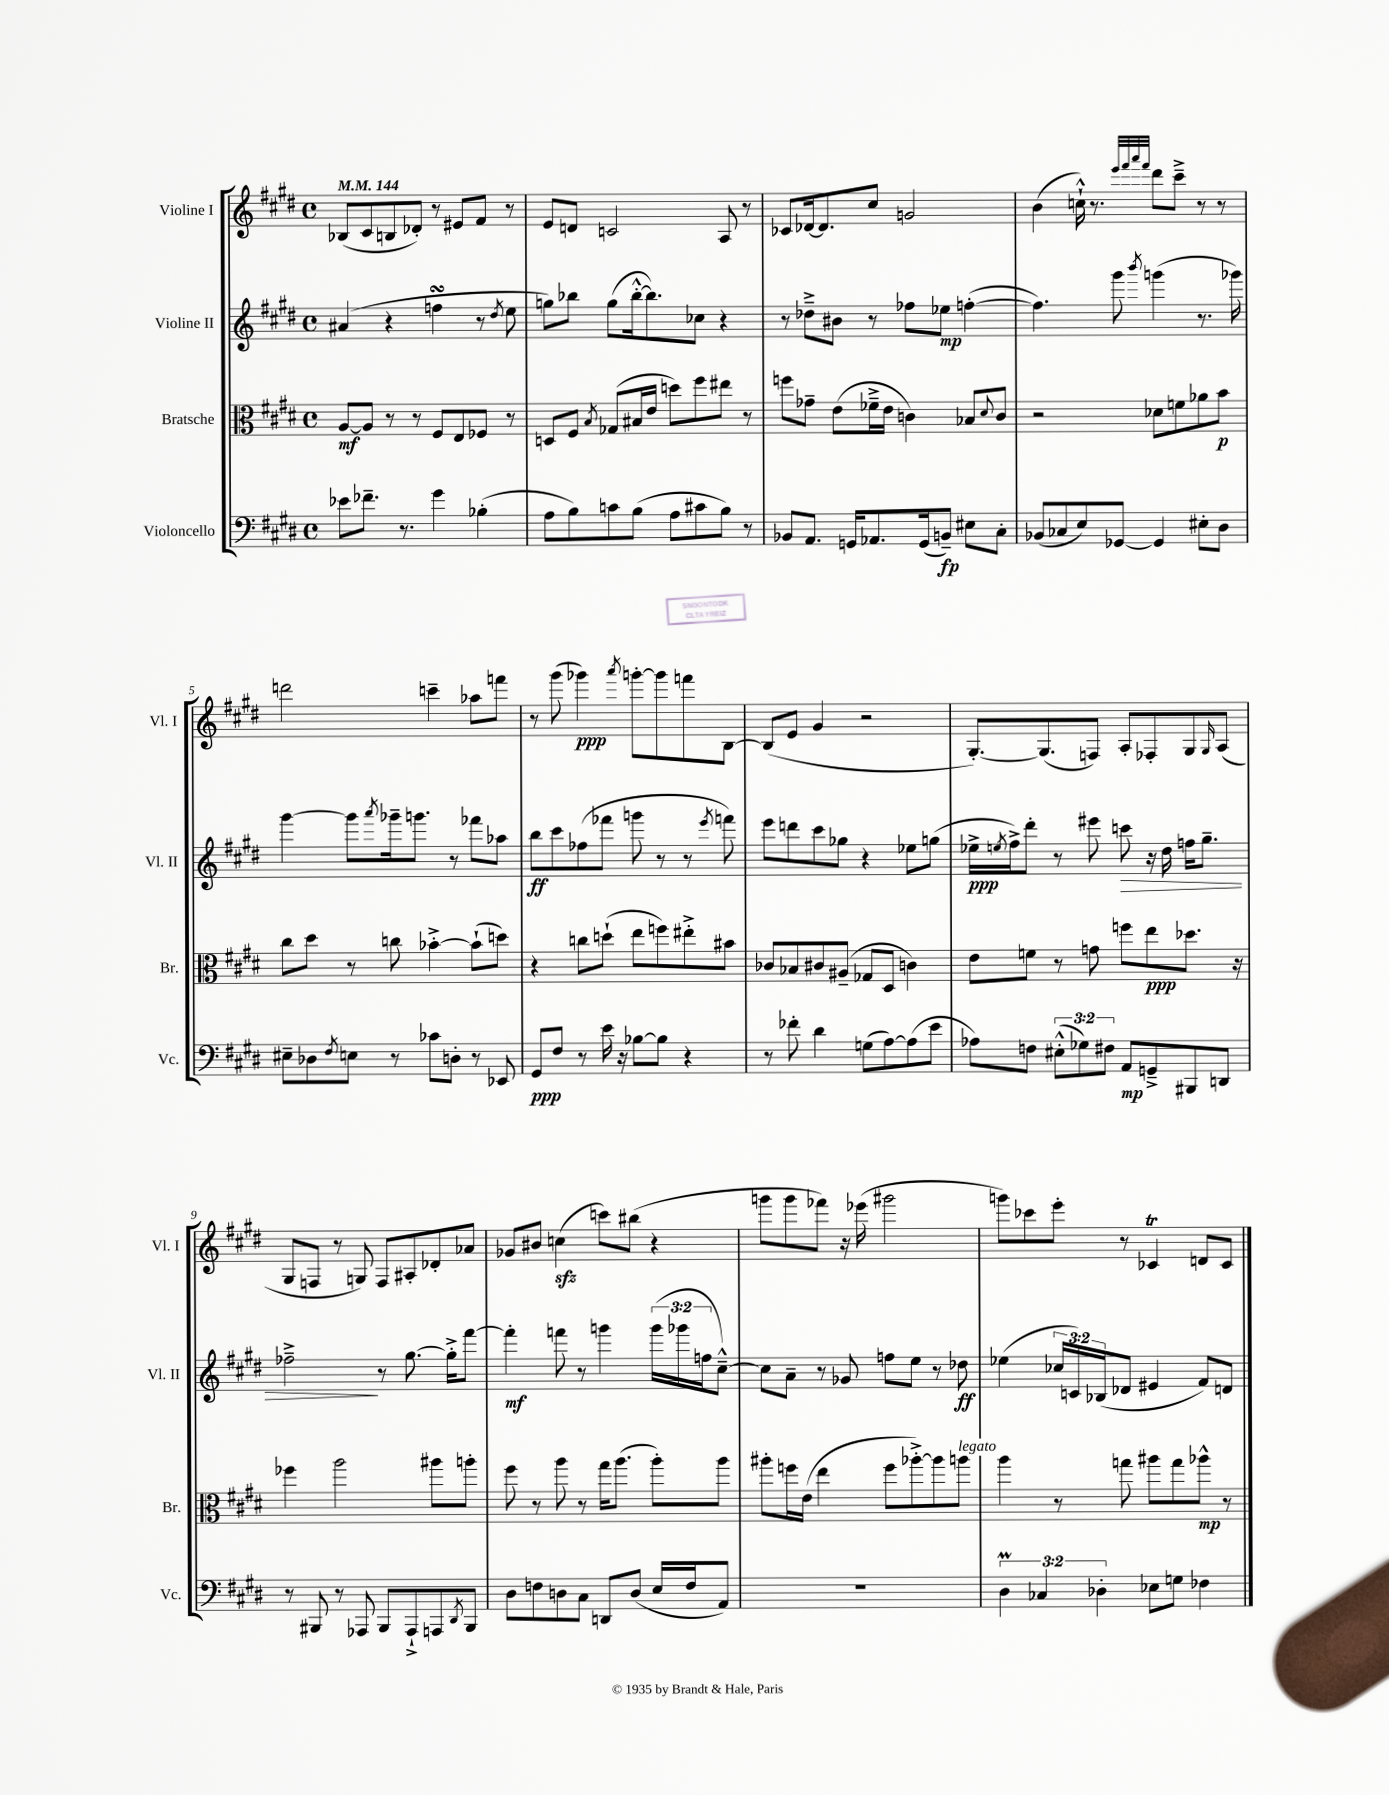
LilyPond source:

<<
\new StaffGroup <<
\new Staff = "s0" \with { instrumentName = "Violine I" shortInstrumentName = "Vl. I" } {
    \clef treble \key e \major \defaultTimeSignature \time 4/4 \tempo 4 = 144
    bes8( cis'8 b8 des'8-.) r8 eis'8 fis'8 r8 |
    e'8 d'8 c'2 a8 r8 |
    ces'8 des'16~ des'8. cis''8 g'2 |
    b'4( c''16-!-^) r8. \grace { e'''32 fis'''32 a'''32 fis'''32 } dis'''8 cis'''8---> r8 r8 |
    d'''2 c'''4-- aes''8 f'''8 |
    r8 gis'''8( ges'''4\ppp) \acciaccatura { a'''8 } g'''8~-. g'''8 f'''8 b8~ |
    b8( e'8 gis'4 r2 |
    gis8.~-.) gis8.( f8) a8-. fes8-. gis8 \grace { gis16 } a8( |
    gis8 f8 r8 g8) f8 ais8-. des'8-. aes'8 |
    ges'8 bis'8 c''4\sfz( c'''8) bis''8( r4 |
    g'''8 g'''8 fes'''8) r16 ees'''16( gis'''2 |
    g'''8) ces'''8 e'''8-. r8 ces'4\trill d'8 ces'8 \bar "|." |
}
\new Staff = "s1" \with { instrumentName = "Violine II" shortInstrumentName = "Vl. II" } {
    \clef treble \key e \major \defaultTimeSignature \time 4/4 \override Staff.TupletNumber.text = #tuplet-number::calc-fraction-text
    ais'4( r4 f''4\turn r8 \acciaccatura { dis''8 } e''8 |
    g''8) bes''8 g''8( bes''16~-.-^ bes''8.) ces''8 r4 |
    r8 des''8---> bis'8 r8 fes''8 ees''8\mp f''4~-.( |
    f''4.) gis'''8 \acciaccatura { b'''8 } g'''4( r8. ges'''16) |
    gis'''4~ gis'''8 \acciaccatura { a'''8 } ges'''16-- g'''8. r8 fes'''8 aes''8 |
    b''8\ff cis'''8 fes''8( fes'''8 g'''8 r8 r8 \acciaccatura { e'''8 } f'''8) |
    e'''8 d'''8 cis'''8 ges''8 r4 ees''8 g''8( |
    ees''16->\ppp \acciaccatura { e''8 } fis''16->) dis'''8-. r8 eis'''8 c'''8\> r16 dis''16 f''16 gis''8.-- |
    fes''2--->\! r8 gis''8.~ gis''16-.-> fis'''8~ |
    fis'''4-.\mf f'''8 r8 g'''4 \tuplet 3/2 { g'''16( ges'''16 f''16 } cis''8~---^) |
    cis''8 a'8-- r8 ges'8 f''8 e''8 r8 des''8\ff |
    ees''4( \tuplet 3/2 { ces''16 c'16) bes16( } des'8 eis'4 fis'8) d'8 \bar "|." |
}
\new Staff = "s2" \with { instrumentName = "Bratsche" shortInstrumentName = "Br." } {
    \clef alto \key e \major \defaultTimeSignature \time 4/4
    a8~\mf a8 r8 r8 fis8 e8 fes8 r8 |
    d8 fis8 \acciaccatura { b8 } ges8( bis16 e'16 d''8) fis''8 eis''8 r8 |
    f''8 ges'8-- e'8( fes'16---> e'16 c'4) bes8 \appoggiatura { dis'8 } c'8 |
    r2 des'8 f'8 aes'8 b'8\p |
    cis''8 dis''8 r8 c''8 bes'4~-.-> bes'8-!( d''8) |
    r4 c''8 d''8-!( e''8 f''8) eis''8-.-> bis'8 |
    ces'8 bes8 cis'8 ais8--( ges8 dis8 c'4) |
    e'8 f'8 r8 g'8 f''8 e''8\ppp des''8. r16 |
    fes''4 a''2 ais''8 a''8-. |
    fis''8 r8 a''8 r8 gis''16 a''8.( a''8-.) a''8 |
    ais''8-. f''16 e'16( e''4 f''8 aes''8~-.->) aes''8 a''8^\markup { \italic "legato" } |
    a''4 r8 g''8 ais''8 g''8 aes''8-^\mp r8 \bar "|." |
}
\new Staff = "s3" \with { instrumentName = "Violoncello" shortInstrumentName = "Vc." } {
    \clef bass \key e \major \defaultTimeSignature \time 4/4 \override Staff.TupletNumber.text = #tuplet-number::calc-fraction-text
    ees'8 fes'8.-- r8. gis'4 bes4-.( |
    a8 b8) c'8 b8( a8 cis'8 b8) r8 |
    bes,8 a,8. g,16 aes,8. g,16( b,8--\fp) eis8 cis8-. |
    bes,8( ces8 e8) ges,8~ ges,4 eis8-. dis8 |
    eis8-- des8 \acciaccatura { fis8 } e8 r8 ces'8 d8-. r8 ees,8 |
    gis,8\ppp fis8 r8 e'16 r16 bes8~ bes8 r4 |
    r8 fes'8-. dis'4 g8( a8~) a8( e'8 |
    aes8) f8 \tuplet 3/2 { eis8-.-^( ges8) fis8 } a,8\mp g,8---> bis,,8 d,8 |
    r8 bis,,8 r8 aes,,8 bis,,8 aes,,8-!-> a,,8 \acciaccatura { dis,8 } bis,,8 |
    dis8 f8 d8 cis8 d,8 d8( e16 f16 a,8) |
    R1 |
    \tuplet 3/2 { dis4\prall ces4 des4-. } ees8 g8 fes4 \bar "|." |
}
>>
>>
